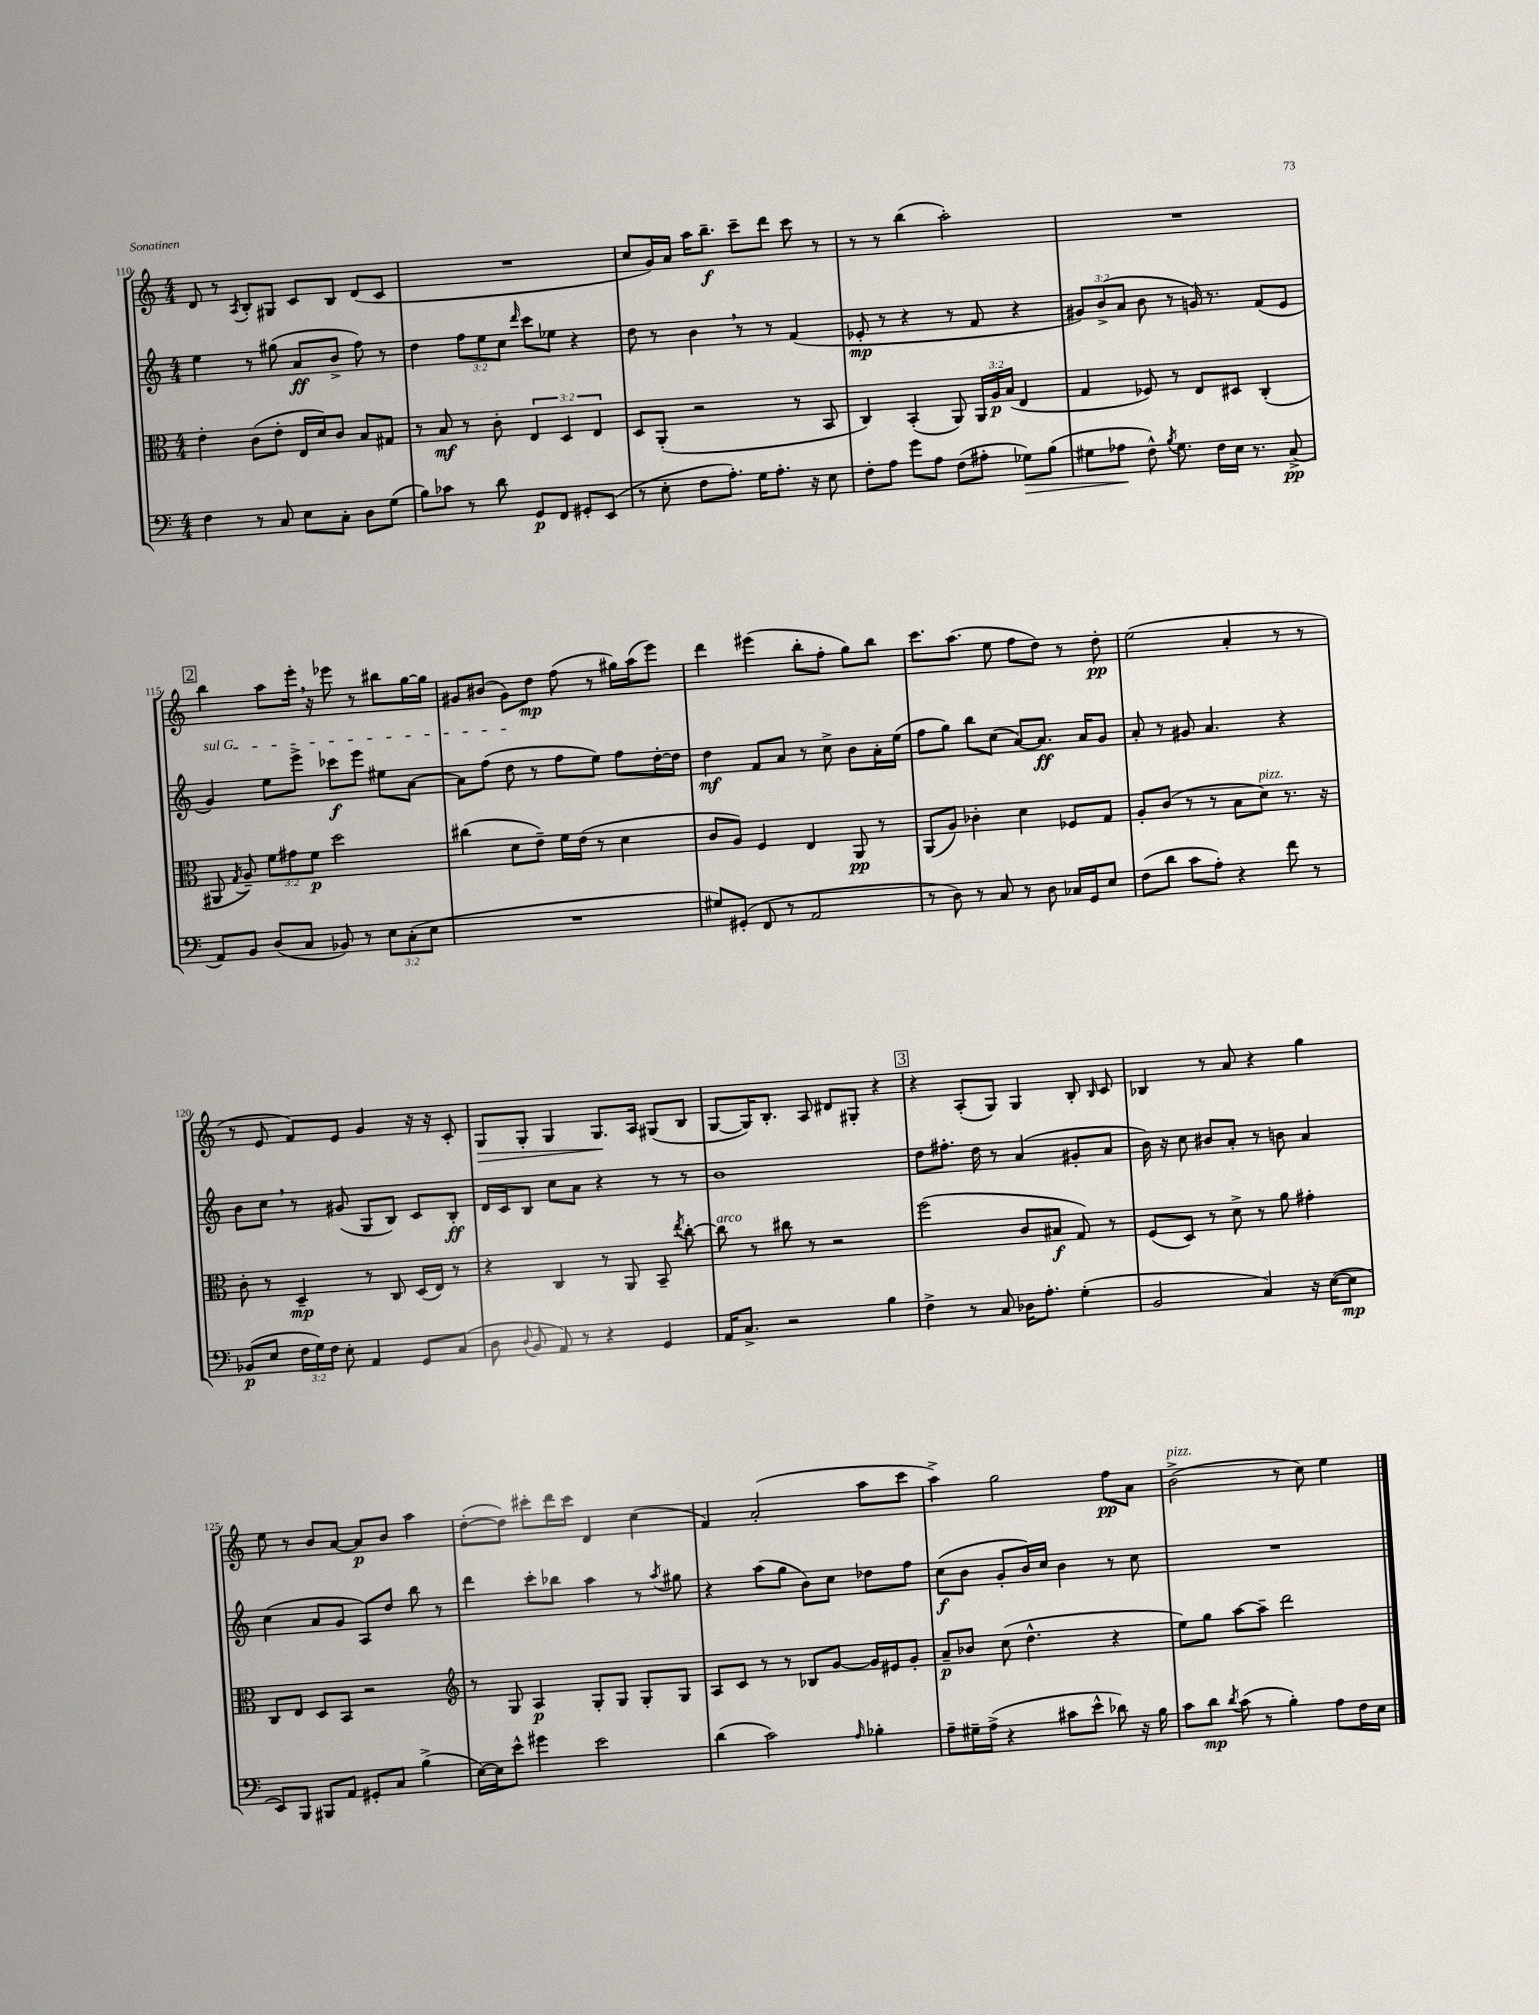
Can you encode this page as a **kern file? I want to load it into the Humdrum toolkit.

**kern	**kern	**kern	**kern
*staff4	*staff3	*staff2	*staff1
*clefF4	*clefC3	*clefG2	*clefG2
*k[]	*k[]	*k[]	*k[]
*M4/4	*M4/4	*M4/4	*M4/4
4F\	4e'\	4ee\	8d/
.	.	.	8r
.	.	.	8qA/
8r	(8c\L	8r	8B'/L
8C/	8e'\J	(8gg#\	8G#/J
8E\L	16E/LL	8a/L	8c/L
.	16d/J)	.	.
8C'\J	8c/J	8b^/J	8B/J
8D\L	8B/L	8ff\)	(8d/L
(8G\J	8G#/J	8r	8c/J
=	=	=	=
8B\L)	8r	4dd\	1r
8c-\J	8B/	.	.
8r	8r	12ff\L	.
.	.	12ee\	.
8d\	8c'\	.	.
.	.	12cc\J	.
.	.	16qqddd/	.
8GG/L	6E/	8ccc\L	.
8FF/J	.	8ee-\J	.
.	6D/	.	.
8GG#'/L	.	4r	.
.	6E/	.	.
(8EE/J	.	.	.
=	=	=	=
8r	8D/L	8dd\	8cc/L
8E'\	(8AA'/J	8r	16g/L)
.	.	.	16a/JJ
8F\L	2r	4b\	16aa\LK
.	.	.	8.bb~\J
8.A'\J)	.	.	.
.	.	8r	8ccc~\L
16G\LK	.	.	.
8.A'\J	.	8r	8ddd\J
.	8r	(4f/	8ccc\
16r	.	.	.
8E\	8BB/	.	8r
=	=	=	=
8F'\L	4C/)	8e-'/	8r
8A\J	.	8r	8r
8g\L	(4BB'/	4r	(4bb\
8A\J	.	.	.
(8F\L	8AA/)	8r	2aa'\)
8A#'\J	24AA/LL	8f/	.
.	24A/	.	.
.	(24B/JJ	.	.
8G-\L)	4E/	4r	.
(8B\J	.	.	.
=	=	=	=
8G#\L	4G/	12g#/L)	1r
.	.	(12b^/	.
8A-\J	.	.	.
.	.	12a/J	.
8F^^\)	8F-/)	8b\	.
8qB/	.	.	.
8.G#\	8r	8r	.
.	8E/L	16g/)	.
16F\LL	.	8.r	.
16E\JJ	8D#/J	.	.
8.r	.	.	.
.	(4C'/	(8f/L	.
(8C^/	.	8e/J	.
=	=	=	=
8AA/L)	8AA#/	4g/)	4bb\
.	8qG/	.	.
8BB/J	8A~/)	.	.
(8D/L	12f\L	8ee\L	8aa\L
.	12g#\	.	.
8C/J	.	8eee^\J	16eee'\Jk
.	12f\J	.	.
.	.	.	16r
8BB-/)	2dd\	8ccc-\L	8eee-\
8r	.	8eee\J	8r
12E\L	.	8ee#\L	8bb#\L
(12C'\	.	.	.
.	.	[8a\J	[16gg\L
12E\J	.	.	.
.	.	.	16gg\]JJ
=	=	=	=
1r	(4cc#\	8a\]L	8g#/L
.	.	(8ff\J	(8b#/J
.	8d\L	8dd\	8g#\L)
.	8e~\J)	8r	8dd\J
.	16f\LL	8ff\L	(8ff\
.	(16e\JJ	.	.
.	8r	8ee\J)	8r
.	4d\	8ff\L	16gg#\LL)
.	.	.	(16aa\J
.	.	[16dd'\L	8eee\J)
.	.	16dd\]JJ	.
=	=	=	=
8G#/L)	8c/L	4dd\	4ddd\
(8GG#'/J	8A/J)	.	.
8FF/	4F/	8f/L	(4eee#\
8r	.	8a/J	.
2AA/	4E/	8r	8bb'\L
.	.	8cc^\	8ff'\J
.	8AA/	8b\L	8gg\L)
.	8r	16a'\L	8bb\J
.	.	(16ee\JJ	.
=	=	=	=
8r	(8AA/L	8ff\L	8.ccc\L
8D\)	8A/J)	8gg\J)	.
.	.	.	(8.aa\J
8r	4c-'\	8bb\L	.
8C/	.	(8cc\J	8ee\
8r	4d\	[8a/L)	8ff\L
8D\	.	8.a/]J	8dd\J)
16C-/LL	8F-/L	.	8r
16GG/J	.	16a/LK	.
8E/J	8G/J	8g/J	8dd'\
=	=	=	=
(8F\L	8A'/L	8a'/	(2ee\
8d\J	(8c/J	8r	.
8c\L	8r	8g#/	.
8A'\J)	8r	4.a/	.
4r	8B\L	.	4a'/
.	8d\J)	.	.
8f\	8.r	4r	8r
8r	.	.	8r
.	16r	.	.
=	=	=	=
(8BB-/L	8c'\	8b\L	8r
8E/J	8r	8cc\J	8e/
24F\LL	4D~/	8r	8f/L)
24G\)	.	.	.
24F\JJ	.	.	.
8E'\	.	(8g#/	8e/J
4AA/	8r	8G/L	4g/
.	8C/	8B/J)	.
8GG/L	(16D/LL	8c/L	16r
.	16E/JJ)	.	16r
(8C/J	8r	8B'/J	8c'/
=	=	=	=
8D\	4r	16d/LL	8G/L
.	.	16c/J	.
8qqD/	.	.	.
8BB/	.	8B/J	8G'/J
8AA/)	4C/	8cc\L	4G/
8r	.	8a\J	.
4r	8r	4r	8.G/L
.	8AA/	.	.
.	.	.	16A/Jk
4GG/	8BB~/	8r	(8G#/L
.	8qee/	.	.
.	[8cc'\	8r	8B/J
=	=	=	=
16AA/LK	8cc\]	1b	[8G/L
8.C^/J	.	.	.
.	8r	.	16G/]K)
.	.	.	8.B'/J
2r	8cc#\	.	.
.	8r	.	8A/
.	2r	.	8d#/L
.	.	.	8G#'/J
4B\	.	.	4r
=	=	=	=
4F^\	(2ff\	8dd\L	4r
.	.	8.ff#'\J	.
8r	.	.	(8A'/L
.	.	16dd\	.
8C/	.	8r	8G/J)
16D-\LK	8c/L	(4a/	4G/
8.A'\J	.	.	.
.	8B#/J	.	.
(4G'\	8G/)	8g#'/L	8B'/
.	.	.	16qqB/
.	8r	8a/J	8c/
=	=	=	=
2BB/	(8F/L	16b\)	4B-/
.	.	16r	.
.	8D/J)	8cc\	.
.	8r	8b#/L	8r
.	8d^\	8a'/J	8a/
4C/)	8r	8r	4r
.	8a\	8b\	.
16r	4g#'\	4a/	4gg\
([16E\LK	.	.	.
8E\]J	.	.	.
=	=	=	=
8EE/L)	8C/L	(4cc\	8ee\
8BBB/J	8E/J	.	8r
8BBB#/L	8D/L	8a/L	8b/L
8AA/J	8BB/J	8g/J	[8a/J
8GG#'/L	2r	8A/L)	8a/]L
8C/J	.	8dd/J	8b/J
(4B^\	.	8bb\	4aa\
.	.	8r	.
=	=	=	=
*	*clefG2	*	*
[16E\LL)	8r	4ddd\	([8dd'\L
16E\]J	.	.	.
8e^^\J	8G/	.	8dd\]J)
4g#\	4A/	8ccc'\L	8ccc#'\L
.	.	8bb-\J	16ddd\L
.	.	.	16ccc#\JJ
2e\	8G'/L	4aa\	4d/
.	8G/J	.	.
.	8G'/L	8r	(4cc\
.	.	8qaa/	.
.	8G/J	8gg#\	.
=	=	=	=
(4d\	8A/L	4r	4f/)
.	8c/J	.	.
2c\)	8r	(8aa\L	(2a'/
.	8r	8gg\J	.
.	8B-/L	8b\L)	.
.	[8g/J	8cc\J	.
16qqA/	.	.	.
4B-'\	16g/]LL	8dd-\L	8aa\L
.	16e#/J	.	.
.	8g'/J	8ff\J	8ccc\J
=	=	=	=
8A~\L	8a~/L	(8cc\L	4aa^\)
16G#~\L	8b-/J	8b\J	.
(16A^\JJ	.	.	.
4r	(8cc\	8g'/L	2gg\
.	4.dd^^\	16b/L)	.
.	.	16cc/JJ	.
8c#\L	.	4b\	.
8e^^\J	.	.	.
8d-\)	4r	8r	8ff\L
16r	.	8cc\	8a\J
16B\	.	.	.
=	=	=	=
8c\L	8ee\L)	1r	(2b^\
8d\J	8gg\J	.	.
8qd/	.	.	.
(8c\	[8aa\L	.	.
8r	8aa~\]J	.	.
4B'\)	2ddd\	.	8r
.	.	.	8cc\)
8A\L	.	.	4ee\
16F\L	.	.	.
16E\JJ	.	.	.
==	==	==	==
*-	*-	*-	*-
